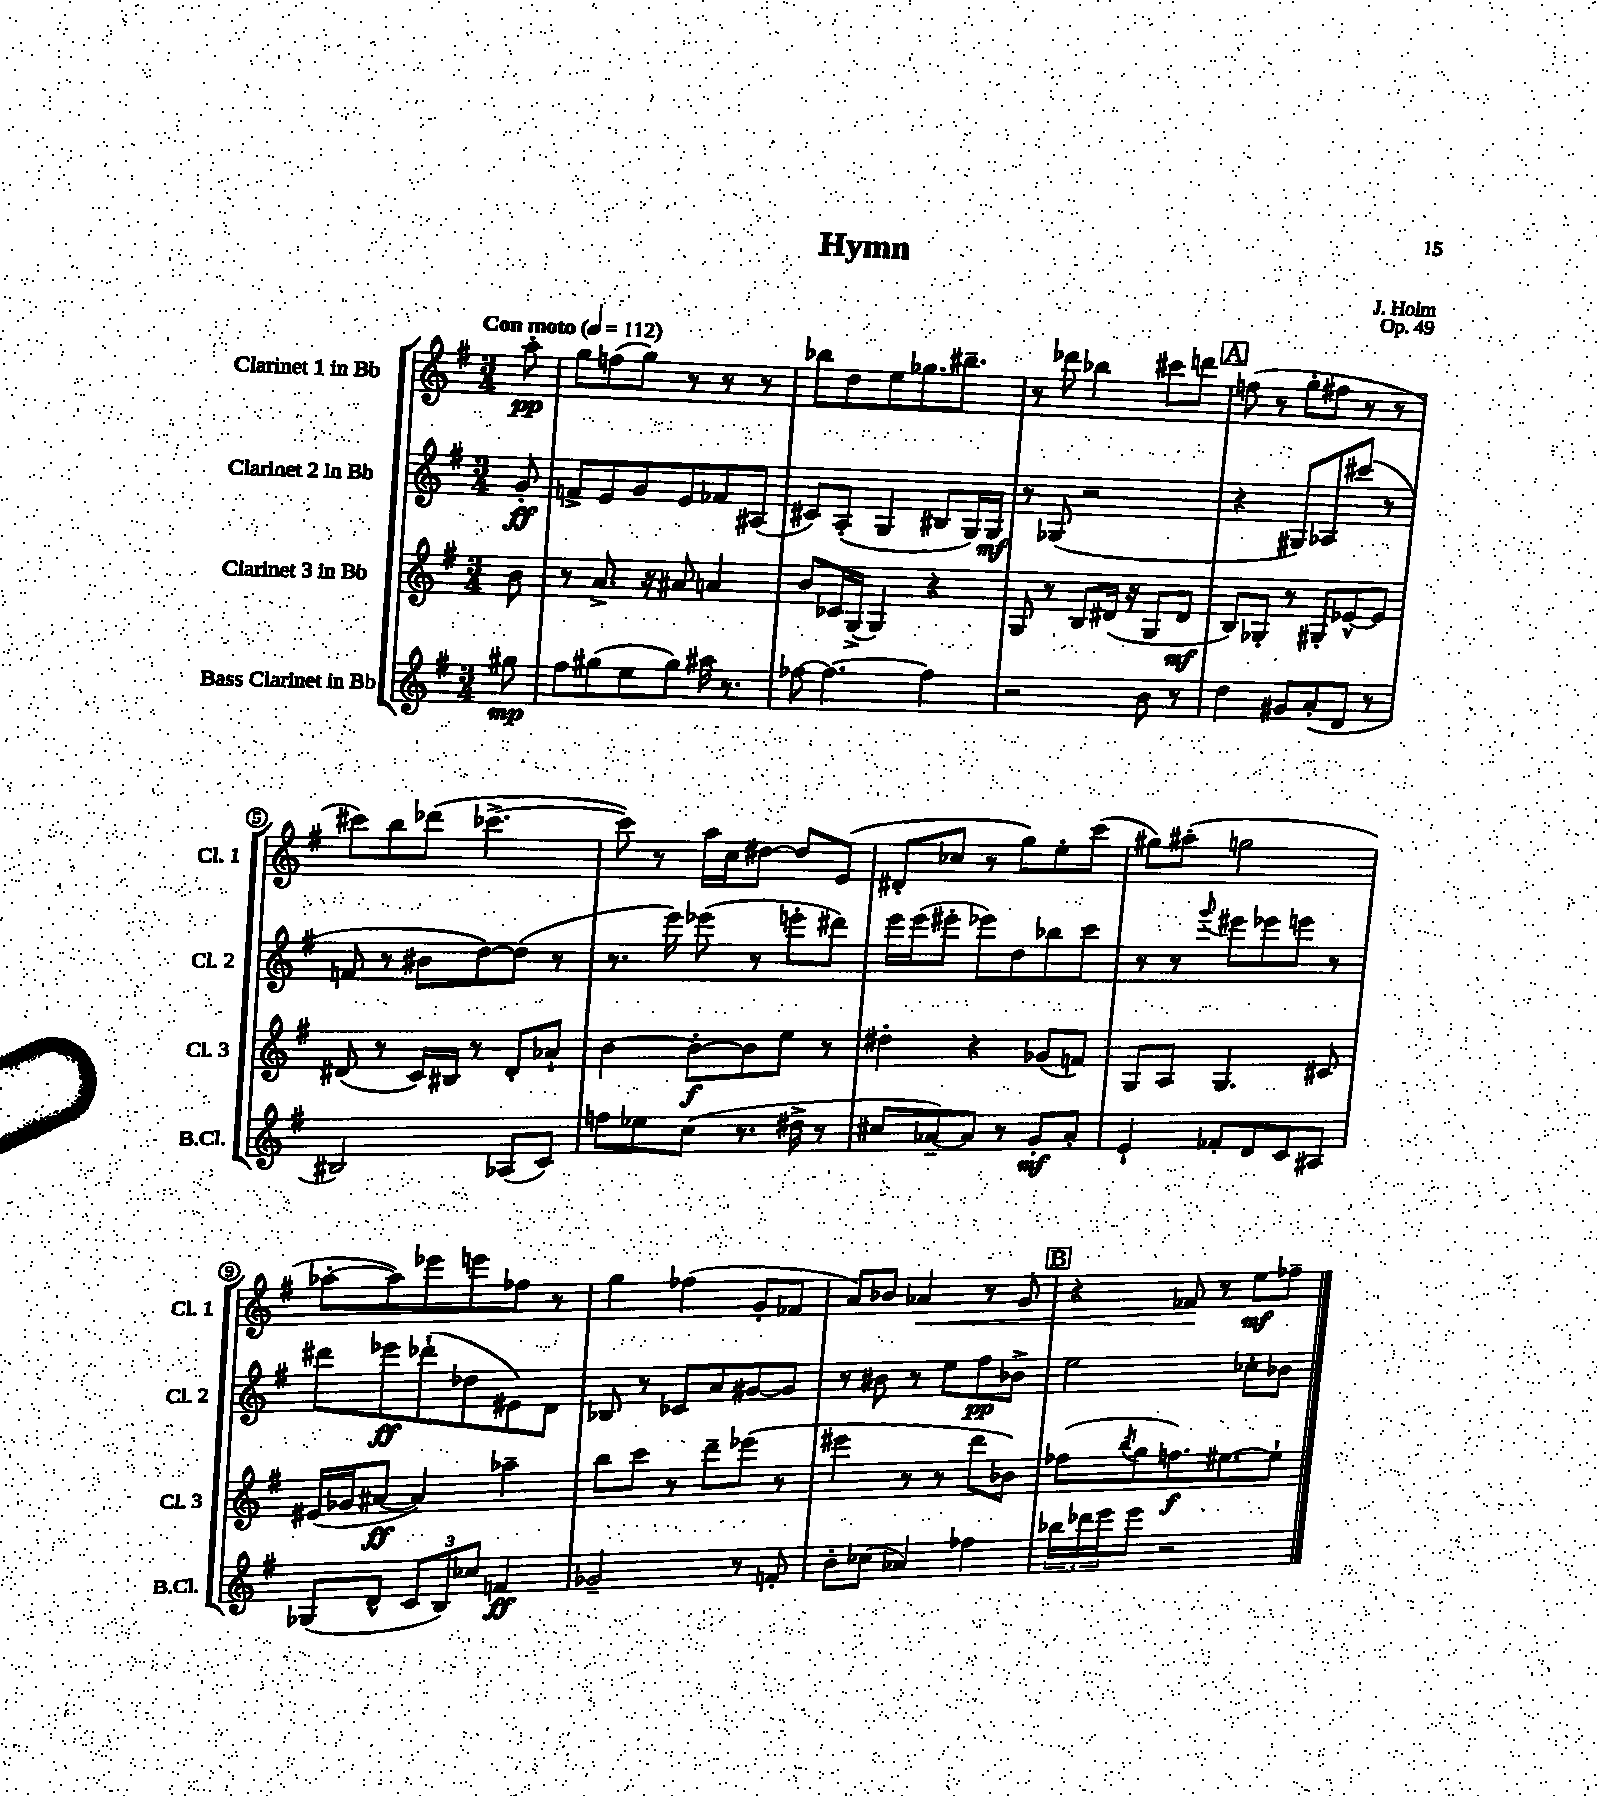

**kern	**kern	**kern	**kern
*staff4	*staff3	*staff2	*staff1
*clefG2	*clefG2	*clefG2	*clefG2
*k[f#]	*k[f#]	*k[f#]	*k[f#]
*M3/4	*M3/4	*M3/4	*M3/4
*MM112	*MM112	*MM112	*MM112
8gg#\	8b\	8g'/	8aa'\
=	=	=	=
8ff#\L	8r	8f^/L	8gg\L
(8gg#\	8.a^/	8e/	(8ff\
8ee\	.	8g/	8gg\J)
.	16r	.	.
8gg#\J)	8a#/	8e/	8r
16aa#\	4a/	8f-/	8r
8.r	.	.	.
.	.	(8A#/J	8r
=	=	=	=
[8ff-\	8b/L	8c#/L)	8bb-\L
4.ff-\_	16c-/L	(8A'/J	8dd\
.	(16G^/JJ	.	.
.	4G/)	4G/	8ee\
.	.	.	8.gg-\
4ff-\]	4r	8B#/L	.
.	.	.	8.bb#~\J
.	.	16G/L)	.
.	.	16G/JJ	.
=	=	=	=
2r	8G/	8r	8r
.	8r	(8G-/	8ddd-\
.	8B/L	2r	4bb-\
.	(16d#/Jk	.	.
.	16r	.	.
8b\	8G/L	.	8ccc#\L
8r	8d#/J	.	8ddd\J
=	=	=	=
4dd\	8B/L)	4r	(8ff\
.	8G-'/J	.	8r
8g#/L	8r	8G#/L)	8gg'\L
(8a'/	8G#'/L	8A-/	8ff#\J
8d/J	[8e-^^/	(8ccc#/J	8r
8r	8e-/]J	8r	8r
=	=	=	=
2B#/)	(8d#/	8f/	8ccc#\L)
.	8r	8r	8bb\
.	16c/LL)	8b#\L	(8ddd-\J
.	16B#/JJ	.	.
.	8r	[8dd\)	[4.ccc-^\
(8A-/L	8d#'/L	(8dd\]J	.
8c/J)	8a-`/J	8r	.
=	=	=	=
8ff\L	[4b\	8.r	8ccc-\])
8ee-\	.	.	8r
.	.	16eee\)	.
(8cc\J	8b'\_L	(8eee-\	16aa\LL
.	.	.	16cc\J
8.r	8b\]	8r	[8dd#\J
.	8ee\J	8eee'\L	8dd#/]L
16dd#^\	.	.	.
8r	8r	8ddd#\J)	(8e/J
=	=	=	=
8cc#/L	4dd#'\	16eee\LL	8d#'/L
.	.	(16eee\J	.
[8a-~/)	.	8eee#'\J	8cc-/J
8a-/]J	4r	8eee-\L)	8r
8r	.	8dd\	8gg\L)
8g'/L	(8g-/L	8bb-\	8ee'\
8a-'/J	8f/J)	8ccc\J	(8ccc\J
=	=	=	=
4e`/	8G/L	8r	8gg#\L)
.	8A/J	8r	(8aa#'\J
.	.	8qqggg/	.
8f-'/L	4.G/	8eee#\L	2gg\
8d/	.	8eee-\	.
8c/	.	8eee\J	.
8A#/J	8c#/	8r	.
=	=	=	=
(8G-/L	(16e#/LL	8ddd#\L	[8aa-'\L
.	16g-/J	.	.
8d^^/J	[8a#/J	8eee-\	8aa-\])
12c/L	4a#/])	(8ddd-`\	8eee-\
12B/)	.	.	.
.	.	8dd-\	8eee\
12cc-/J	.	.	.
4f/	4aa-~\	8e#\)	8ff-\J
.	.	8d\J	8r
=	=	=	=
2g-~/	8bb\L	8B-/	4gg\
.	8ccc\J	8r	.
.	8r	8c-/L	(4ff-\
.	8ddd~\L	8a/	.
8r	(8eee-\J	[8g#/	8g'/L
8f'/	8r	8g#/]J	8f-/J
=	=	=	=
8b'\L	4eee#\	8r	8a/L)
(8cc-\J	.	8b#\	8b-/J
4a-/)	8r	8r	4a-/
.	8r	8ee\L	.
4ff-\	8ddd\L	8ff#\	8r
.	8b-\J)	8b-^\J	8g/
=	=	=	=
24bb-\LL	(8ff-\L	2ee\	4r
24ddd-\	.	.	.
24eee\J	.	.	.
.	8qbb/	.	.
8eee\J	8gg\	.	.
2r	8.ff\)	.	8f-/
.	.	.	8r
.	[8.ee#\	.	.
.	.	8cc-'\L	8ee\L
.	8ee#`\]J	8b-\J	8ff-~\J
==	==	==	==
*-	*-	*-	*-
